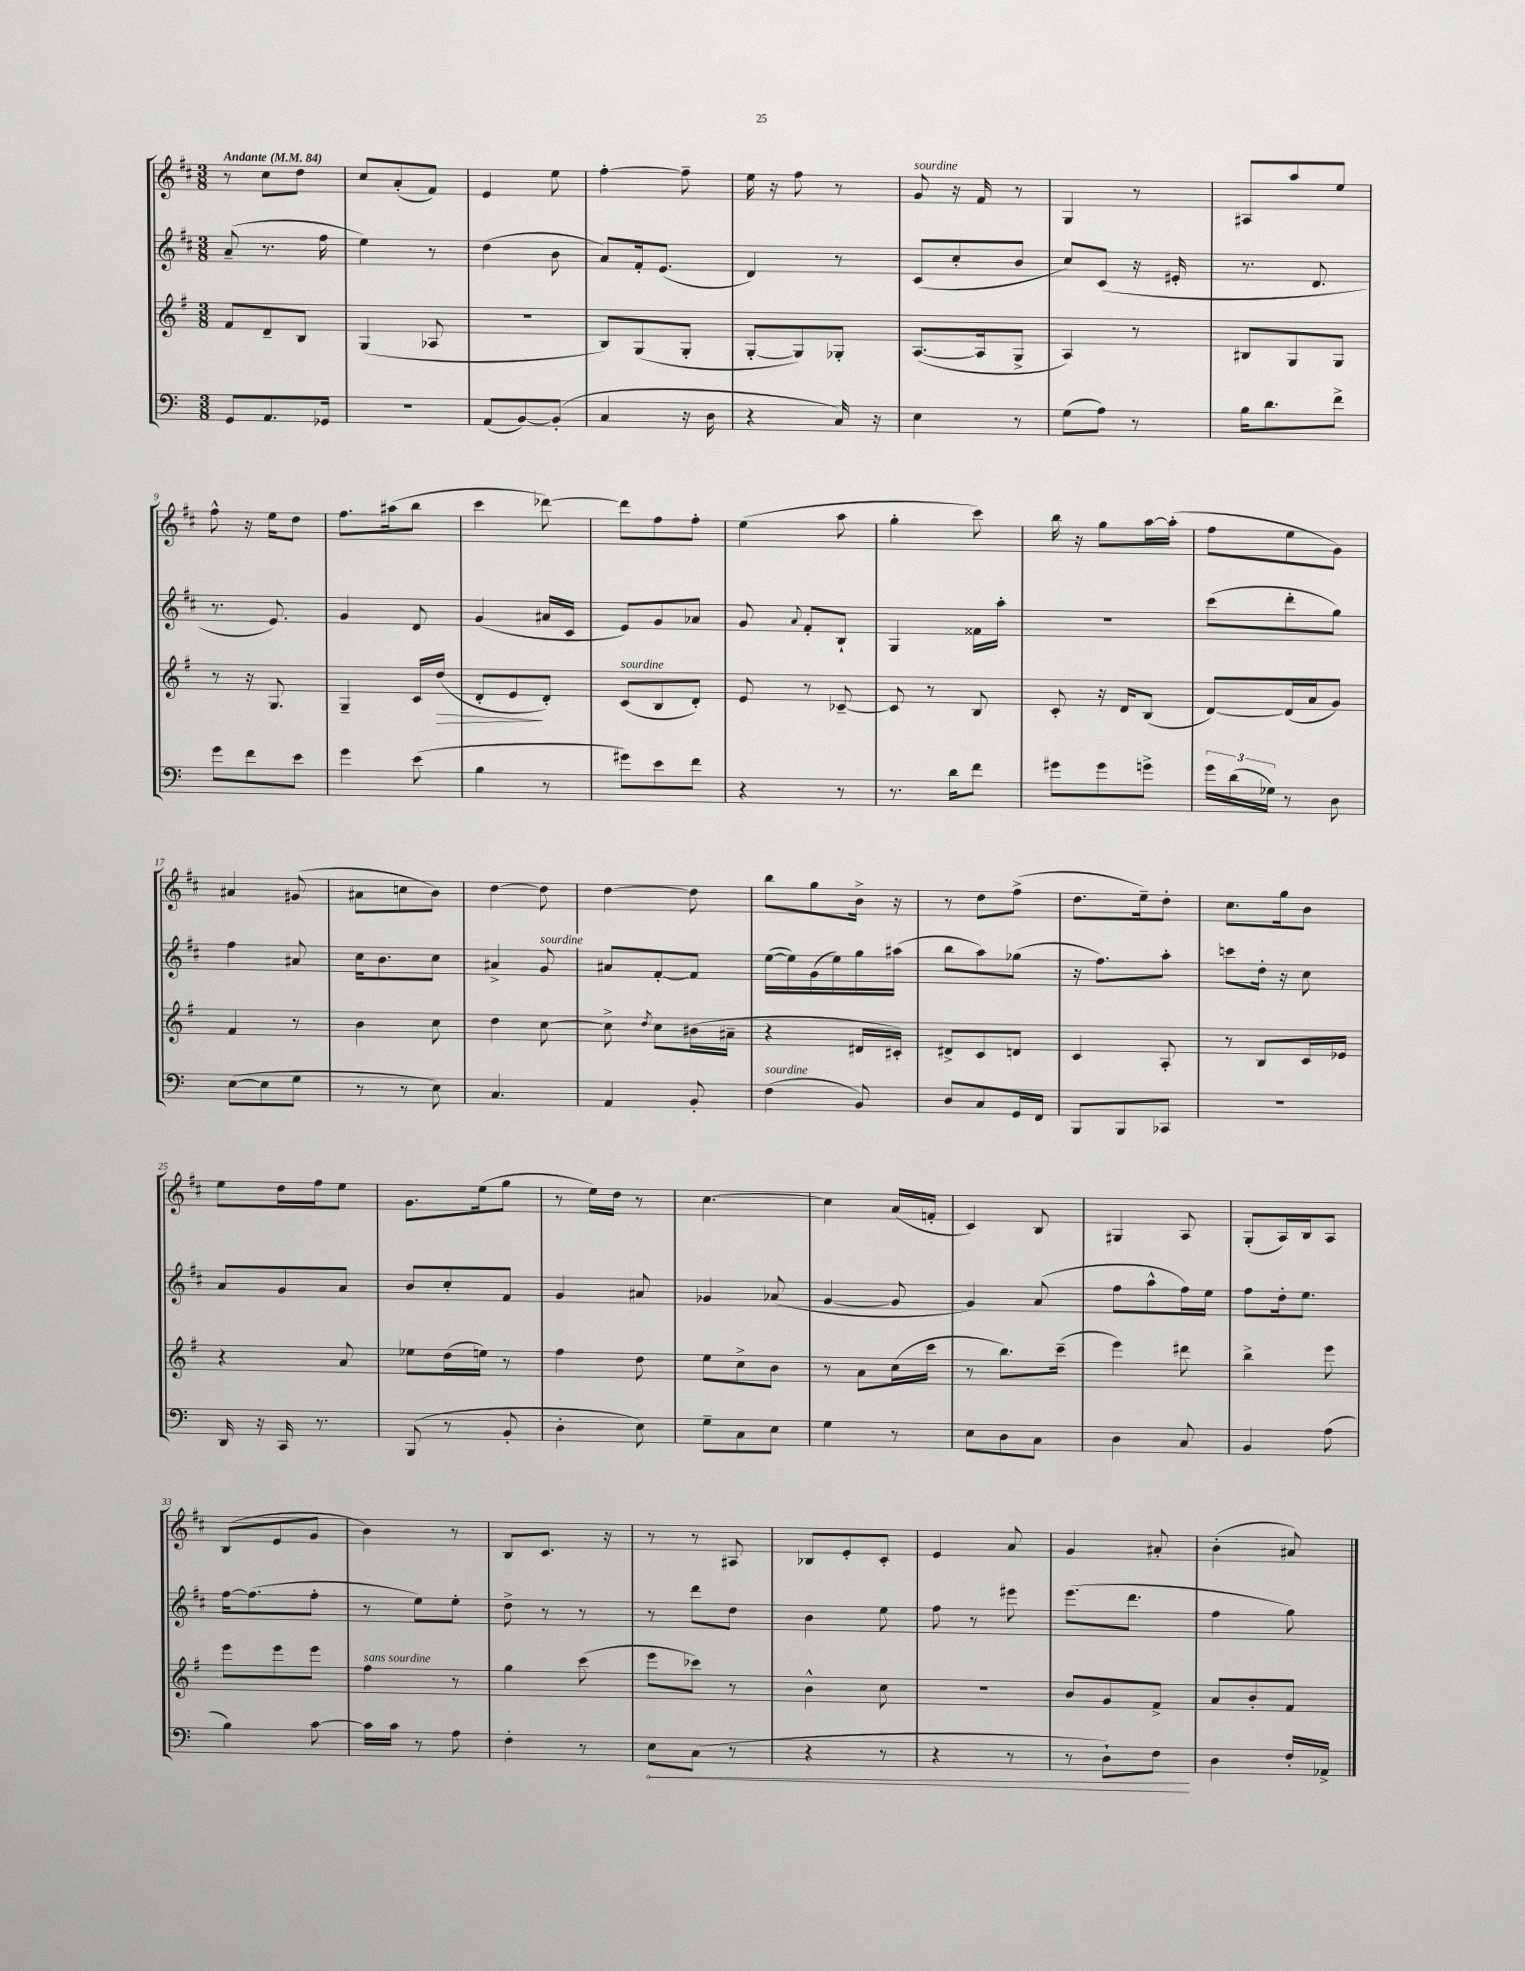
<<
\new StaffGroup <<
\new Staff = "s0" {
    \clef treble \key d \major \numericTimeSignature \time 3/8 \tempo "Andante" 4 = 84
    \autoBeamOff r8 cis''8[ d''8] |
    cis''8[ a'8-.( fis'8]) |
    e'4 e''8 |
    fis''4~-. fis''8-- |
    e''16 r16 fis''8 r8 |
    g'8^\markup { \italic "sourdine" } r16 fis'16 r8 |
    g4 r8 |
    ais8[ a''8 e''8] |
    fis''8-^ r16 e''16[ d''8] |
    fis''8.[ ais''16( b''8] |
    cis'''4 des'''8~) |
    des'''8[ fis''8 fis''8]-. |
    e''4( a''8 |
    g''4-. cis'''8) |
    b''16 r16 g''8[ a''16~ a''16]-.( |
    fis''8[ e''8 g'8]) |
    ais'4 gis'8( |
    ais'8[ c''8 b'8]) |
    d''4~ d''8 |
    d''4~ d''8 |
    b''8[ g''8 b'16]-> r16 |
    r8 d''8[ fis''8]->( |
    d''8.[ e''16--) d''8]-. |
    cis''8.[ g''16 b'8] |
    e''8[ d''16 fis''16 e''8] |
    g'8.[ e''16( g''8] |
    r8 e''16[) d''16] r8 |
    cis''4.~ |
    cis''4 a'16[( f'16]-. |
    cis'4) b8 |
    gis4 a8 |
    g8[-.( a16) b16 a8] |
    b8[( e'8 g'8] |
    b'4) r8 |
    b8[ cis'8.] r16 |
    r8 r8 ais8 |
    bes8[ e'8-. cis'8]-. |
    e'4 a'8 |
    g'4 ais'8-. |
    b'4-.( ais'8) \bar "|." |
}
\new Staff = "s1" {
    \clef treble \key d \major \numericTimeSignature \time 3/8
    \autoBeamOff a'8--( r8. fis''16 |
    e''4) r8 |
    d''4( b'8 |
    a'8[) fis'16-. e'8.]( |
    d'4) r8 |
    cis'8[( cis''8-. b'8] |
    cis''8[) cis'8]( r16 eis'16-. |
    r8. d'8. |
    r8. e'8.) |
    g'4 d'8 |
    g'4( ais'16[ cis'16] |
    e'8[) g'8 aes'8] |
    g'8 \appoggiatura { a'8 } fis'8[-. b8]-! |
    g4 fisis'16[ a''16]-. |
    R4. |
    cis'''8[( d'''8-. g''8]) |
    fis''4 ais'8 |
    cis''16[ b'8. cis''8] |
    ais'4-> g'8^\markup { \italic "sourdine" } |
    ais'8[ fis'8~-. fis'8] |
    e''16[~( e''16) g'16( e''16) g''16 ais''16]( |
    b''8[ a''8) ges''8]( |
    r16 fis''8.[) a''8]-. |
    c'''8[ d''16]-. r16 cis''8 |
    a'8[ g'8 a'8] |
    b'8[ cis''8-. fis'8] |
    g'4 ais'8 |
    ges'4 aes'8( |
    g'4~ g'8 |
    g'4) a'8( |
    fis''8[ a''8-^ fis''16) e''16] |
    fis''8[ d''16-. e''8.] |
    fis''16[~ fis''8.( fis''8]-. |
    r8 e''8[) e''8]-. |
    d''8-> r8 r8 |
    r8 d'''8[ d''8] |
    b'4 e''8 |
    fis''8 r8 eis'''8 |
    e'''8.[( d'''8.] |
    fis''4 g''8) \bar "|." |
}
\new Staff = "s2" {
    \clef treble \key g \major \numericTimeSignature \time 3/8
    \autoBeamOff fis'8[ d'8-- b8] |
    g4( aes8 |
    R4. |
    b8[) g8( g8]-. |
    g8[~-. g8) ges8]-. |
    a8.[~( a16 g8]-> |
    a4) r8 |
    bis8[ g8 g8] |
    r8 r16 g8. |
    g4-- c'16[ d''16]\>( |
    d'8[-. e'8\! d'8]-.) |
    c'8[^\markup { \italic "sourdine" }( b8 d'8]-.) |
    e'8 r8 ces'8~-- |
    ces'8 r8 b8 |
    c'8-. r16 d'16[ b8]( |
    d'8[~) d'16( a'16 g'8]) |
    fis'4 r8 |
    b'4 c''8 |
    d''4 c''8~ |
    c''8-> \acciaccatura { d''8 } c''8[ bis'16( ais'16]-- |
    r4 dis'16[ cis'16]-.) |
    dis'8[-> c'8 d'8] |
    c'4 a8-. |
    r8 b8[ c'16 ees'16] |
    r4 a'8 |
    ees''8[ d''16( e''16]) r8 |
    fis''4 d''8 |
    e''8[ c''8-> b'8] |
    r8 a'8[ c''16( c'''16] |
    r8 b''8.[) c'''16]--( |
    e'''4) dis'''8 |
    b''4-> e'''8 |
    e'''8[ e'''8 e'''8] |
    fis''4^\markup { \italic "sans sourdine" } r8 |
    g''4 c'''8( |
    e'''8[ ces'''8]) r8 |
    b'4-^ c''8 |
    r4. |
    b'8[ g'8 fis'8]-> |
    a'8[ b'8-. fis'8] \bar "|." |
}
\new Staff = "s3" {
    \clef bass \key c \major \numericTimeSignature \time 3/8
    \autoBeamOff g,8[ a,8. ges,16] |
    R4. |
    a,8[( b,8~) b,8]-.( |
    c4 r16 d16 |
    r4 c16) r16 |
    e4 r8 |
    g8[( a8]) r8 |
    b16[ d'8. f'8]-> |
    g'8[ f'8 e'8] |
    g'4 e'8( |
    b4 r8 |
    gis'8[) e'8 f'8] |
    r4 r8 |
    r8. d'16[ f'8] |
    gis'8[ gis'8 g'8]-> |
    \tuplet 3/2 { g'16[ d'16( ges16]) } r8 d8 |
    e8[~( e8 g8] |
    r8 r8 e8) |
    c4. |
    a,4 b,8-. |
    f4^\markup { \italic "sourdine" }( b,8) |
    d8[ c8 g,16 f,16] |
    b,,8[ b,,8 ces,8] |
    R4. |
    d,16 r16 c,16 r8. |
    b,,8( r8 b,8-. |
    d4-. e8) |
    g8[-- c8 e8] |
    g4 r8 |
    e8[ d8 c8] |
    d4 c8 |
    b,4 a8( |
    b4) c'8~ |
    c'16[ c'16] r8 a8 |
    f4-. r8 |
    \once \override Hairpin.circled-tip = ##t e8[\< c8]( r8 |
    r4 r8 |
    r4 r8 |
    r8 d8[-!) f8]\! |
    d4 f16[-. aes,16]-> \bar "|." |
}
>>
>>
